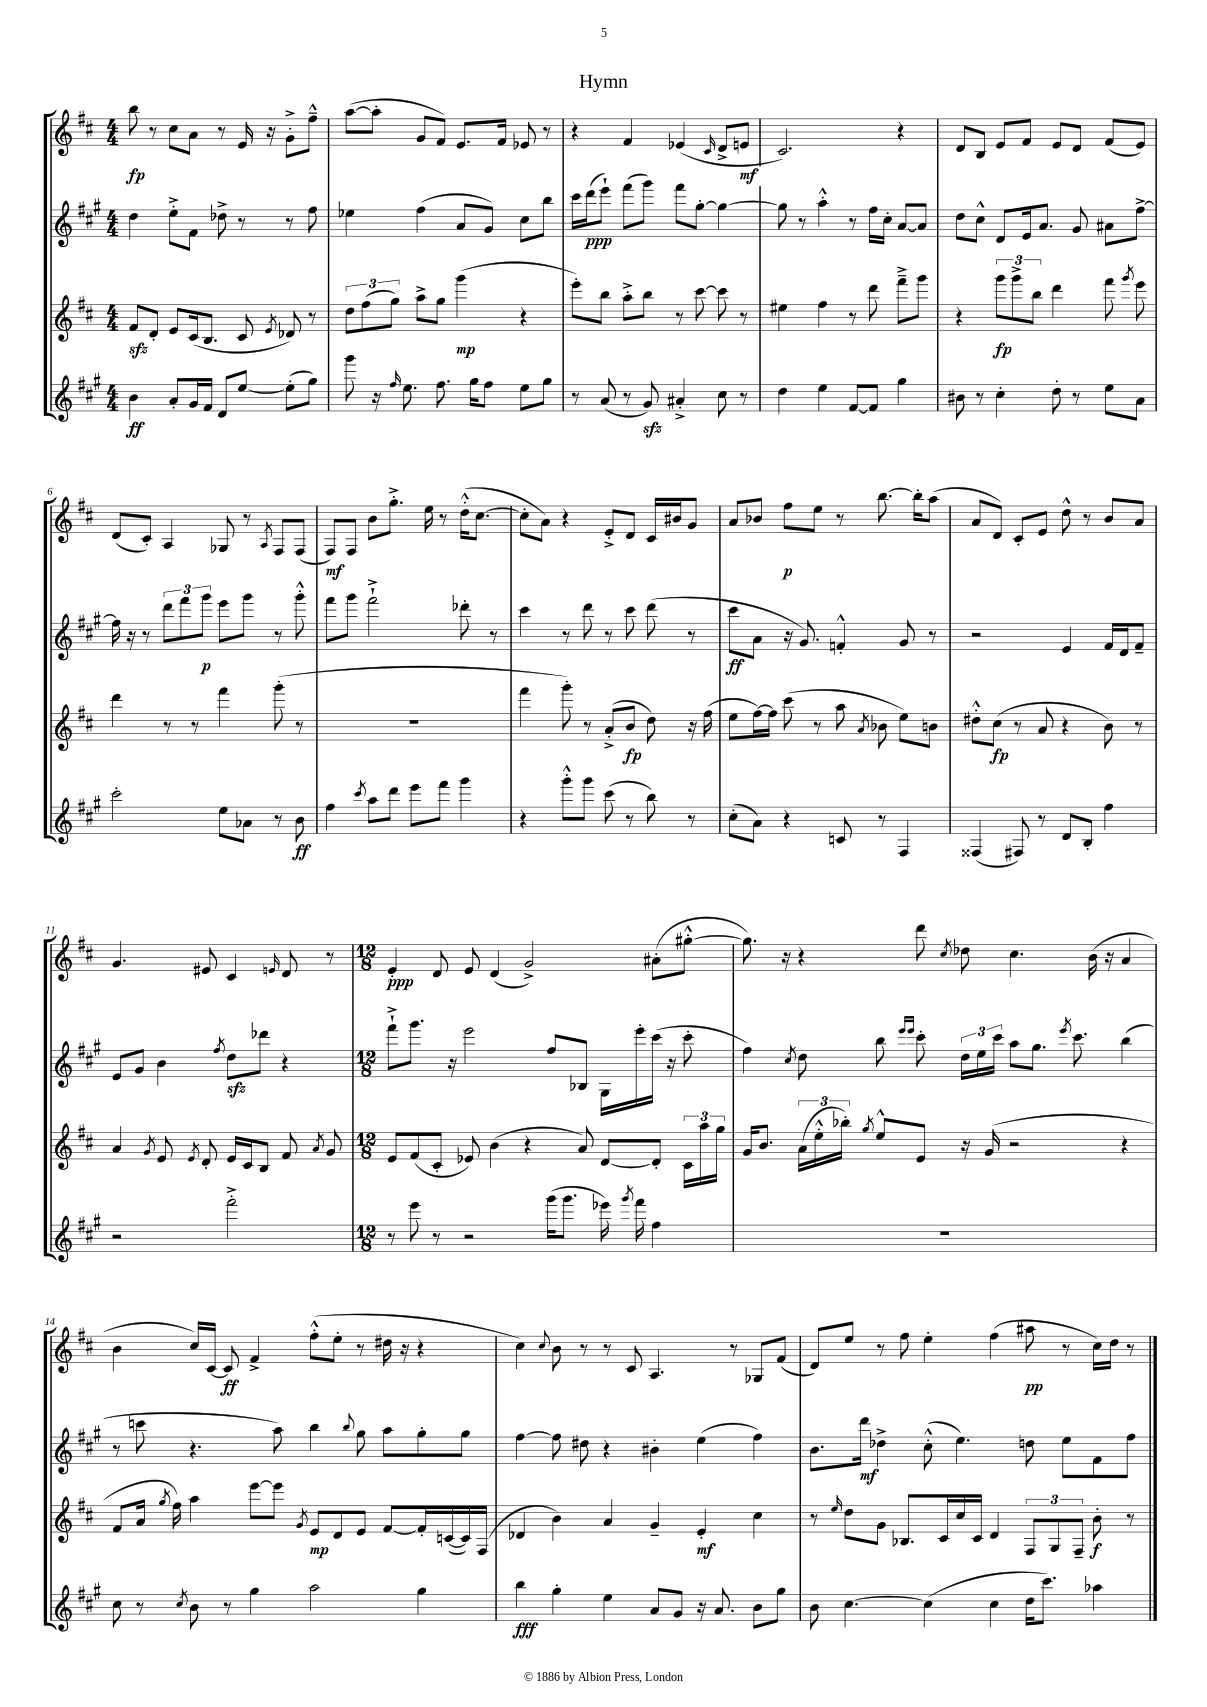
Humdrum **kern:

**kern	**dynam	**kern	**dynam	**kern	**dynam	**kern	**dynam
*part4	*part4	*part3	*part3	*part2	*part2	*part1	*part1
*staff4	*staff4	*staff3	*staff3	*staff2	*staff2	*staff1	*staff1
*clefG2	*	*clefG2	*	*clefG2	*	*clefG2	*
*k[f#c#g#]	*	*k[f#c#]	*	*k[f#c#g#]	*	*k[f#c#]	*
*M4/4	*	*M4/4	*	*M4/4	*	*M4/4	*
=1	=1	=1	=1	=1	=1	=1	=1
4b\	ff	8f#zz/L	.	4dd\	.	8bb\	fp
.	.	8d'/J	.	.	.	8r	.
8a'/L	.	8e/L	.	8ee'^\L	.	8cc#\L	.
16g#/L	.	(16c#/k	.	8f#\J	.	8a\J	.
16f#/JJ	.	8.B/J	.	.	.	.	.
8d/L	.	.	.	8dd-X^\	.	8r	.
[8ee/J	.	8c#/	.	8r	.	16e/	.
.	.	.	.	.	.	16r	.
.	.	8qe/	.	.	.	.	.
(8ee'\L]	.	8d-X/)	.	8r	.	8g'^\L	.
8gg#\J)	.	8r	.	8ff#\	.	8ff#~^^\J	.
=2	=2	=2	=2	=2	=2	=2	=2
8ggg#\	.	12dd\L	.	4ee-X\	.	([8aa\L	.
.	.	(12ff#\	.	.	.	.	.
16r	.	.	.	.	.	8aa'\J]	.
.	.	12gg\J)	.	.	.	.	.
16qqff#/	.	.	.	.	.	.	.
8.ee\	.	.	.	.	.	.	.
.	.	8aa^\L	.	(4ff#\	.	8g/L	.
8.ff#\	.	8gg\J	.	.	.	8f#/J)	.
.	.	(4ggg\	mp	8a/L	.	8.e/L	.
16gg#\KL	.	.	.	.	.	.	.
8ff#\J	.	.	.	8g#/J)	.	.	.
.	.	.	.	.	.	16f#/Jk	.
8ee\L	.	4r	.	8cc#\L	.	8e-X/	.
8gg#\J	.	.	.	8bb\J	.	8r	.
=3	=3	=3	=3	=3	=3	=3	=3
8r	.	8eee'\L)	.	16ccc#\LL	.	4r	.
.	.	.	.	(16ddd\J	ppp	.	.
(8a/	.	8bb\J	.	8eee`\J)	.	.	.
8r	.	8aa'^\L	.	(8fff#\L	.	4f#/	.
8g#zz/)	.	8bb\J	.	8ggg#\J)	.	.	.
4a#X'^/	.	8r	.	8fff#\L	.	(4e-X/	.
.	.	[8ccc#\	.	[8gg#'\J	.	.	.
.	.	.	.	.	.	16qqc#/	.
8cc#\	.	8ccc#\]	.	4gg#\_	.	8d^/L	.
8r	.	8r	.	.	.	8en/J	mf
=4	=4	=4	=4	=4	=4	=4	=4
4dd\	.	4ee#X\	.	8gg#\]	.	2.c#/)	.
.	.	.	.	8r	.	.	.
4ee\	.	4ff#\	.	4aa'^^\	.	.	.
[8f#/L	.	8r	.	8r	.	.	.
8f#/J]	.	8ddd\	.	16ff#\LL	.	.	.
.	.	.	.	16cc#'\JJ	.	.	.
4gg#\	.	8fff#~^\L	.	[8a/L	.	4r	.
.	.	8ggg\J	.	8a/J]	.	.	.
=5	=5	=5	=5	=5	=5	=5	=5
8b#X\	.	4r	.	8dd\L	.	8d/L	.
8r	.	.	.	8cc#^^\J	.	8B/J	.
4cc#'\	.	12ggg\L	fp	8d/L	.	8e/L	.
.	.	12ggg^\	.	.	.	.	.
.	.	.	.	16e/k	.	8f#/J	.
.	.	12bb\J	.	.	.	.	.
.	.	.	.	8.a/J	.	.	.
8dd'\	.	4ddd\	.	.	.	8e/L	.
8r	.	.	.	8g#/	.	8d/J	.
8ee\L	.	8fff#\	.	8a#X\L	.	(8f#/L	.
.	.	8qggg/	.	.	.	.	.
8a\J	.	8eee\	.	[8ff#^\J	.	8e/J)	.
!!LO:LB:g=z
=6	=6	=6	=6	=6	=6	=6	=6
2ccc#'\	.	4ddd\	.	16ff#\]	.	(8d/L	.
.	.	.	.	16r	.	.	.
.	.	.	.	8r	.	8c#'/J)	.
.	.	8r	.	12ddd\L	.	4A/	.
.	.	.	.	12fff#\	.	.	.
.	.	8r	.	.	.	.	.
.	.	.	.	12ggg#\J	p	.	.
8ee\L	.	4fff#\	.	8eee\L	.	8G-X/	.
8a-X\J	.	.	.	8ggg#\J	.	8r	.
.	.	.	.	.	.	8qA/	.
8r	.	(8ggg'\	.	8r	.	8F#/L	.
8b\	ff	8r	.	8ggg#'^^\	.	(8F#/J	.
=7	=7	=7	=7	=7	=7	=7	=7
4ff#\	.	1r	.	8fff#\L	.	8F#/L)	mf
.	.	.	.	8ggg#\J	.	8F#/J	.
8qccc#/	.	.	.	.	.	.	.
8aa\L	.	.	.	2fff#`^\	.	8b\L	.
8ddd\J	.	.	.	.	.	8.gg'^\J	.
8eee\L	.	.	.	.	.	.	.
.	.	.	.	.	.	16ee\	.
8fff#\J	.	.	.	.	.	8r	.
4ggg#\	.	.	.	8ddd-X'\	.	(16dd'^^\KL	.
.	.	.	.	.	.	[8.cc#\J	.
.	.	.	.	8r	.	.	.
=8	=8	=8	=8	=8	=8	=8	=8
4r	.	4fff#\	.	4ccc#\	.	8cc#'\L]	.
.	.	.	.	.	.	8a\J)	.
8ggg#'^^\L	.	8ggg'\)	.	8r	.	4r	.
8ggg#\J	.	8r	.	8ddd\	.	.	.
(8ccc#\	.	(8a'^/L	.	8r	.	8e'^/L	.
8r	.	8b/J	fp	8ccc#\	.	8d/J	.
8bb\)	.	8dd\)	.	(8ddd\	.	16c#/LL	.
.	.	.	.	.	.	16b#X/J	.
8r	.	16r	.	8r	.	8g/J	.
.	.	(16ff#\	.	.	.	.	.
=9	=9	=9	=9	=9	=9	=9	=9
(8cc#'\L	.	8ee\L	.	8ccc#\L	ff	8a/L	.
8a\J)	.	[16ff#\L)	.	8a\J	.	8b-X/J	.
.	.	16ff#\JJ]	.	.	.	.	.
4r	.	(8ccc#\	.	16r	.	8ff#\L	p
.	.	.	.	8.g#/)	.	.	.
.	.	8r	.	.	.	8ee\J	.
8cn/	.	8aa\	.	4fn'^^/	.	8r	.
.	.	8qa/	.	.	.	.	.
8r	.	8b-X\	.	.	.	[8.bb\	.
4F#/	.	8ee\L)	.	8g#/	.	.	.
.	.	.	.	.	.	16bb'\KL]	.
.	.	8bn\J	.	8r	.	(8aa\J	.
=10	=10	=10	=10	=10	=10	=10	=10
(4F##X/	.	8dd#X'^^\L	.	2r	.	8a/L	.
.	.	(8cc#\J	fp	.	.	8d/J)	.
8F#X/)	.	8r	.	.	.	8c#'/L	.
8r	.	8a/	.	.	.	8e/J	.
8d/L	.	4r	.	4e/	.	8dd^^\	.
8B'/J	.	.	.	.	.	8r	.
4ff#\	.	8b\)	.	16f#/LL	.	8b/L	.
.	.	.	.	16d/J	.	.	.
.	.	8r	.	8f#~/J	.	8a/J	.
!!LO:LB:g=z
=11	=11	=11	=11	=11	=11	=11	=11
2r	.	4a/	.	8e/L	.	4.g/	.
.	.	.	.	8g#/J	.	.	.
.	.	8qg/	.	.	.	.	.
.	.	8e/	.	4b\	.	.	.
.	.	8qe/	.	.	.	.	.
.	.	8d'/	.	.	.	8e#X/	.
.	.	.	.	8qff#/	.	.	.
2fff#'^\	.	16e/LL	.	8ddzz\L	.	4c#/	.
.	.	16c#/J	.	.	.	.	.
.	.	8B/J	.	8ddd-X\J	.	.	.
.	.	.	.	.	.	16qqen/	.
.	.	8f#/	.	4r	.	8d/	.
.	.	8qa/	.	.	.	.	.
.	.	8g/	.	.	.	8r	.
=12	=12	=12	=12	=12	=12	=12	=12
*M12/8	*	*M12/8	*	*M12/8	*	*M12/8	*
8r	.	8e/L	.	8fff#`^\L	.	4e'/	ppp
8eee\	.	(8f#/	.	8.ggg#\J	.	.	.
8r	.	8c#'/J	.	.	.	8d/	.
.	.	.	.	16r	.	.	.
2r	.	8e-X/)	.	2eee\	.	8e/	.
.	.	(4b\	.	.	.	(4d/	.
.	.	4r	.	.	.	2g^/)	.
(16ggg#\KL	.	.	.	8ff#/L	.	.	.
8.ggg#\J	.	.	.	.	.	.	.
.	.	8a/)	.	8B-X/J	.	.	.
16eee-X\)	.	[8d/L	.	16G#\LL	.	.	.
8qggg#/	.	.	.	.	.	.	.
16fff#\	.	.	.	16eee'\	.	.	.
4ff#\	.	8d'/J]	.	(16ccc#\JJ	.	(8a#X'\L	.
.	.	.	.	16r	.	.	.
.	.	24c#\LL	.	8ccc#'\	.	[8gg#X'^^\J	.
.	.	24aa\	.	.	.	.	.
.	.	24gg\JJ	.	.	.	.	.
=13	=13	=13	=13	=13	=13	=13	=13
1.r	.	16g/KL	.	4ff#\)	.	8.gg#\])	.
.	.	8.b/J	.	.	.	.	.
.	.	.	.	.	.	16r	.
.	.	.	.	8qcc#/	.	.	.
.	.	(24a\LL	.	8dd\	.	4r	.
.	.	24ee'^^\	.	.	.	.	.
.	.	24bb-X'\JJ)	.	.	.	.	.
.	.	8qgg/	.	.	.	.	.
.	.	8ee^^/L	.	8bb\	.	.	.
.	.	.	.	16qqeee/LL	.	.	.
.	.	.	.	16qqeee/JJ	.	.	.
.	.	8e/J	.	8ccc#'\	.	8ddd\	.
.	.	.	.	.	.	8qcc#/	.
.	.	16r	.	24dd\LL	.	8dd-X\	.
.	.	.	.	24ee\	.	.	.
.	.	(16g/	.	.	.	.	.
.	.	.	.	24ccc#\JJ	.	.	.
.	.	2r	.	8aa\L	.	4.cc#\	.
.	.	.	.	8.gg#\J	.	.	.
.	.	.	.	8qeee/	.	.	.
.	.	.	.	8.ccc#\	.	.	.
.	.	.	.	.	.	(16b\	.
.	.	.	.	.	.	16r	.
.	.	4r	.	(4bb\	.	4a/	.
!!LO:LB:g=z
=14	=14	=14	=14	=14	=14	=14	=14
8cc#\	.	8f#/L	.	8r	.	4b\	.
8r	.	16a/Jk	.	8cccn\	.	.	.
.	.	8qgg/	.	.	.	.	.
.	.	16ff#\)	.	.	.	.	.
8qcc#/	.	.	.	.	.	.	.
8b\	.	4aa\	.	4.r	.	16cc#/LL)	.
.	.	.	.	.	.	[16c#/JJ	.
8r	.	.	.	.	.	8c#/]	ff
4gg#\	.	[8eee\L	.	.	.	4f#^/	.
.	.	8eee\J]	.	8aa\)	.	.	.
.	.	8qg/	.	.	.	.	.
2aa\	.	8e/L	mp	4bb\	.	(8ff#'^^\L	.
.	.	8d/	.	.	.	8ee'\J	.
.	.	.	.	8qqbb/	.	.	.
.	.	8e/J	.	8gg#\	.	8r	.
.	.	[8f#/L	.	8aa\L	.	16dd#X\	.
.	.	.	.	.	.	16r	.
4gg#\	.	16f#'/L]	.	8gg#'\	.	4r	.
.	.	([16cn/	.	.	.	.	.
.	.	16c/])	.	8gg#\J	.	.	.
.	.	(16F#/JJ	.	.	.	.	.
=15	=15	=15	=15	=15	=15	=15	=15
4bb\	fff	4d-X/	.	[4ff#\	.	4cc#\)	.
.	.	.	.	.	.	8qqcc#/	.
4gg#'\	.	4b\)	.	8ff#\]	.	8b\	.
.	.	.	.	8dd#X\	.	8r	.
4ee\	.	4a/	.	4r	.	8r	.
.	.	.	.	.	.	8c#/	.
8a/L	.	4g~/	.	4b#X'\	.	4.A/	.
8g#/J	.	.	.	.	.	.	.
16r	.	4e'/	mf	(4ee\	.	.	.
8.a/	.	.	.	.	.	.	.
.	.	.	.	.	.	8r	.
8b\L	.	4cc#\	.	4ff#\)	.	8G-X/L	.
8gg#\J	.	.	.	.	.	(8f#/J	.
=16	=16	=16	=16	=16	=16	=16	=16
8b\	.	8r	.	8.b\L	.	8d/L)	.
.	.	16qqee/	.	.	.	.	.
[4.cc#\	.	8dd\L	.	.	.	8ee/J	.
.	.	.	.	16ddd\Jk	mf	.	.
.	.	8g\J	.	4dd-X^\	.	8r	.
.	.	8.B-X/L	.	.	.	8ff#\	.
(4cc#\]	.	.	.	(8cc#'^^\	.	4ee'\	.
.	.	16c#/L	.	.	.	.	.
.	.	16cc#/	.	4.ee\)	.	.	.
.	.	16c#/JJ	.	.	.	.	.
4cc#\	.	4d/	.	.	.	(4ff#\	.
16dd\KL	.	12F#/L	.	8ddn\	.	8aa#X\	pp
8.ccc#\J)	.	.	.	.	.	.	.
.	.	12G/	.	.	.	.	.
.	.	.	.	8ee\L	.	8r	.
.	.	12F#~/J	.	.	.	.	.
4aa-X\	.	8b'\	f	8f#\	.	16cc#\LL)	.
.	.	.	.	.	.	16dd\JJ	.
.	.	8r	.	8ff#\J	.	8r	.
==	==	==	==	==	==	==	==
*-	*-	*-	*-	*-	*-	*-	*-
